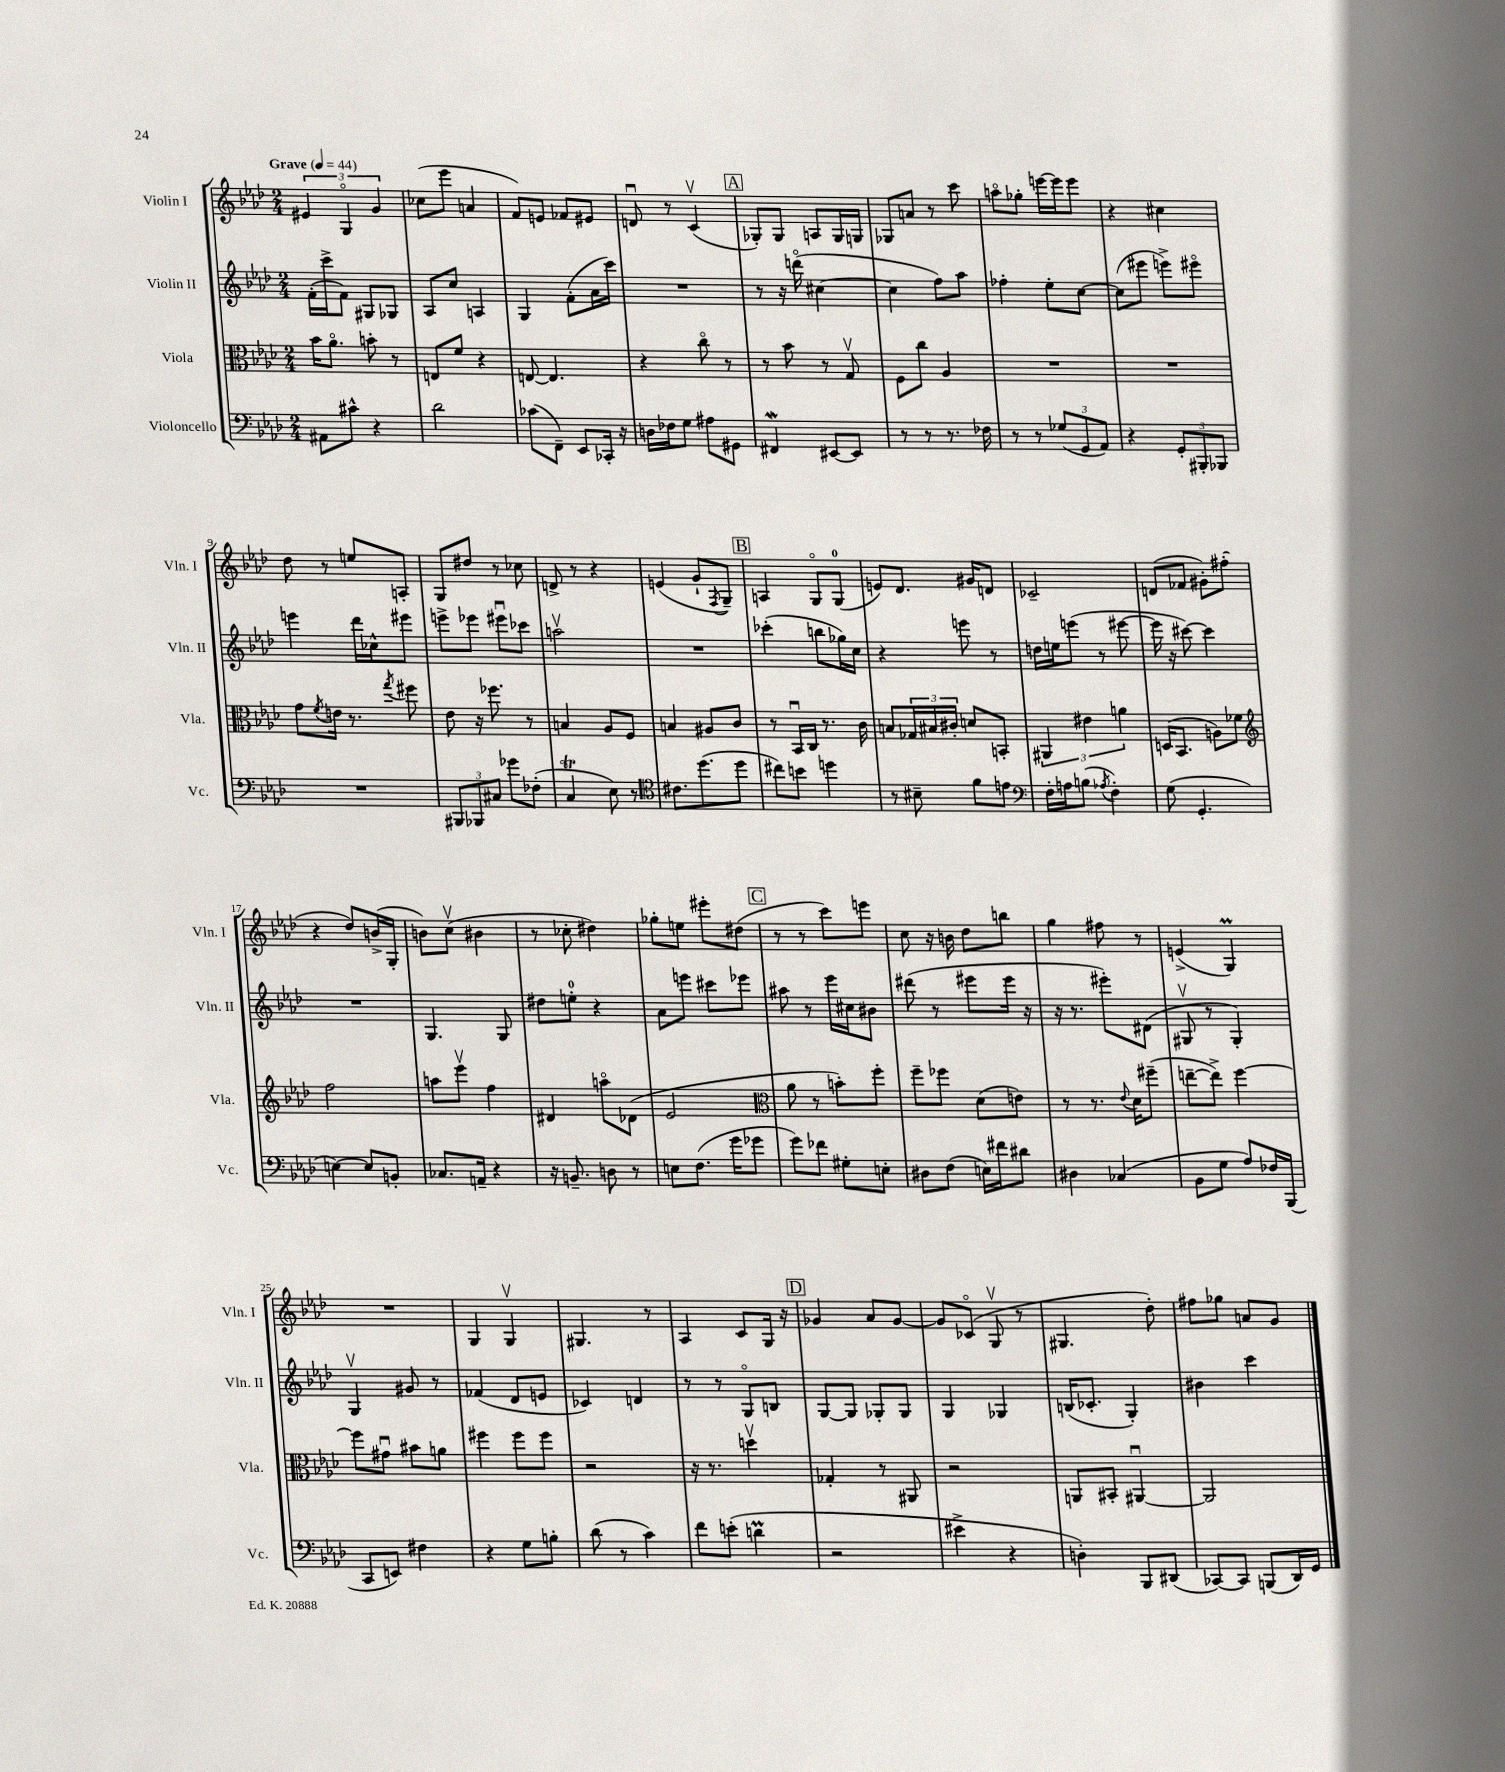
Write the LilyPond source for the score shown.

<<
\new StaffGroup <<
\new Staff = "s0" \with { instrumentName = "Violin I" shortInstrumentName = "Vln. I" } {
    \clef treble \key aes \major \numericTimeSignature \time 2/4 \tempo "Grave" 4 = 44
    \tuplet 3/2 { eis'4 g4\flageolet g'4 } |
    ces''8( ees'''8 a'4 |
    f'8) e'8 fes'8 eis'8 |
    d'8\downbow r8 c'4\upbow( |
    \mark \markup { \box "A" } ges8-.) ges8 a8 ges16 g16 |
    ges8 a'8 r8 c'''8 |
    a''8\flageolet ges''8-. e'''16~ e'''16 e'''8 |
    r4 cis''4 |
    des''8 r8 e''8 a8-. |
    g8 dis''8 r8 ces''8 |
    d'8-> r8 r4 |
    e'4( g'8-! \acciaccatura { f8 } g8--) |
    \mark \markup { \box "B" } a4 g8\flageolet g8-0( |
    e'8) des'8. gis'16 d'8 |
    ces'2-- |
    d'8( fes'8 gis'8-.) fis''8-.( |
    r4 des''8) b'16->( g16-. |
    b'8) c''8\upbow( bis'4 |
    r8 ces''8-. dis''4) |
    ges''8-. e''8 eis'''8-. dis''8( |
    \mark \markup { \box "C" } r8 r8 c'''8) e'''8 |
    c''8 r16 b'16 des''8 b''8 |
    g''4 fis''8 r8 |
    e'4->( g4\prall) |
    R2 |
    g4 g4\upbow |
    gis4. r8 |
    aes4 c'8 g16 r16 |
    \mark \markup { \box "D" } ges'4 aes'8 ges'8~ |
    ges'8 ces'8\flageolet( g8\upbow r8 |
    gis4. des''8-.) |
    fis''8 ges''8 a'8 g'8 \bar "|." |
}
\new Staff = "s1" \with { instrumentName = "Violin II" shortInstrumentName = "Vln. II" } {
    \clef treble \key aes \major \numericTimeSignature \time 2/4
    f'16-.( c'''16-> f'8) gis8 ges8 |
    aes8 c''8 a4 |
    g4 f'8-.( aes'16 c'''16) |
    R2 |
    \mark \markup { \box "A" } r8 r16 d'''16\flageolet( cis''4~ |
    cis''4 f''8) aes''8 |
    fes''4-. ees''8-. c''8~ |
    c''8( eis'''8 e'''8->) eis'''8\flageolet |
    e'''4 des'''16 ces''16-^ eis'''8 |
    e'''8-> ees'''8 eis'''8\downbow ces'''8 |
    a''2\upbow |
    R2 |
    \mark \markup { \box "B" } ces'''4-.( b''8 ges''16) c''16 |
    r4 e'''8 r8 |
    d''16 e''16 e'''8( r8 eis'''8~ |
    eis'''16 r16 cis'''8~) cis'''4 |
    R2 |
    g4. g8 |
    dis''8 e''8-0-. r4 |
    aes'8 e'''8 cis'''8 ees'''8 |
    \mark \markup { \box "C" } ais''8 r8 ees'''16 cis''16 bis'8 |
    dis'''8( r8 eis'''8 eis'''16 r16 |
    r16 r8. eis'''8-.) dis'8( |
    gis8\upbow r8 gis4-.) |
    g4\upbow gis'8 r8 |
    fes'4( des'8 e'8 |
    ces'4) d'4 |
    r8 r8 g8\flageolet b8 |
    \mark \markup { \box "D" } g8~ g8 ges8-. ges8 |
    g4 ges4 |
    b16( ces'8.-. g4-.) |
    bis'4 c'''4 \bar "|." |
}
\new Staff = "s2" \with { instrumentName = "Viola" shortInstrumentName = "Vla." } {
    \clef alto \key aes \major \numericTimeSignature \time 2/4
    bes'16 aes'8.\flageolet b'8-. r8 |
    e8 f'8 r4 |
    e8~ e4. |
    r4 c''8\flageolet r8 |
    \mark \markup { \box "A" } r8 bes'8 r8 g8\upbow |
    f8 c''8 aes4 |
    R2 |
    R2 |
    g'8 \acciaccatura { f'8 } e'16 r8. \acciaccatura { g''8 } fis''8 |
    ees'8 r16 fes''8. r8 |
    b4 aes8 f8 |
    b4 ais8 c'8 |
    \mark \markup { \box "B" } r8 bes,16\downbow c16 r8. c'16 |
    b8 \tuplet 3/2 { ges16 bis16 cis'16-. } d'8 b,8-. |
    \tuplet 3/2 { ais,4 eis'4 a'4 } |
    d16( bes,8. a8) fes'8 |
    \clef treble f''2 |
    a''8 ees'''8\upbow f''4 |
    dis'4 a''8\flageolet des'8( |
    ees'2 |
    \mark \markup { \box "C" } \clef alto aes'8 r8 b'8-.) f''8-. |
    f''8-- fes''8 des'8( e'8) |
    r8 r8. \appoggiatura { ees'8 } des'16 fis''8--( |
    e''8~-- e''8->) f''4~ |
    f''8 gis'8\downbow bis'8 a'8 |
    fis''4 fis''8 fis''8 |
    r2 |
    r16 r8. d''4\upbow |
    \mark \markup { \box "D" } ges4-. r8 ais,8 |
    r2 |
    a,8 bis,8-. ais,4~\downbow |
    ais,2 \bar "|." |
}
\new Staff = "s3" \with { instrumentName = "Violoncello" shortInstrumentName = "Vc." } {
    \clef bass \key aes \major \numericTimeSignature \time 2/4
    ais,8 cis'8-^ r4 |
    des'2 |
    ces'8( f,8--) ees,8 ces,16-. r16 |
    d16 fes16 g8 ais8 gis,8 |
    \mark \markup { \box "A" } fis,4\mordent eis,8~ eis,8 |
    r8 r8 r8. fes16 |
    r8 r8 \tuplet 3/2 { ges8( g,8 aes,8) } |
    r4 \tuplet 3/2 { g,8-. bis,,8-. bes,,8 } |
    R2 |
    \tuplet 3/2 { bis,,8 bes,,8 cis8 } ges'8 fes8-.( |
    c4\trill ees8) r8 |
    \clef tenor cis'8. des''8.( des''8 |
    \mark \markup { \box "B" } cis''8) b'8 d''4 |
    r8 bis8-- f'8 e'8 |
    \clef bass f16-. a16 b8( \acciaccatura { aes8 } f4-.) |
    g8( g,4.-. |
    e4~) e8 b,8-. |
    ces8. a,16-- r4 |
    r16 b,8.-- d8 r8 |
    e8 f8.( g'16 ges'8 |
    \mark \markup { \box "C" } g'8) fes'8 gis8-. e8-. |
    dis8 f8( e16) fis'16 dis'8 |
    dis4 ces4( |
    bes,8 g8 aes8) fes16 bes,,16( |
    c,8 e,8) fis4 |
    r4 g8 b8-. |
    des'8( r8 c'4) |
    f'8 e'8-.( d'4\prall |
    \mark \markup { \box "D" } r2 |
    eis'4-> r4 |
    d4-.) bes,,8 dis,8( |
    ces,8~) ces,8 b,,8( des,16) g,16 \bar "|." |
}
>>
>>
